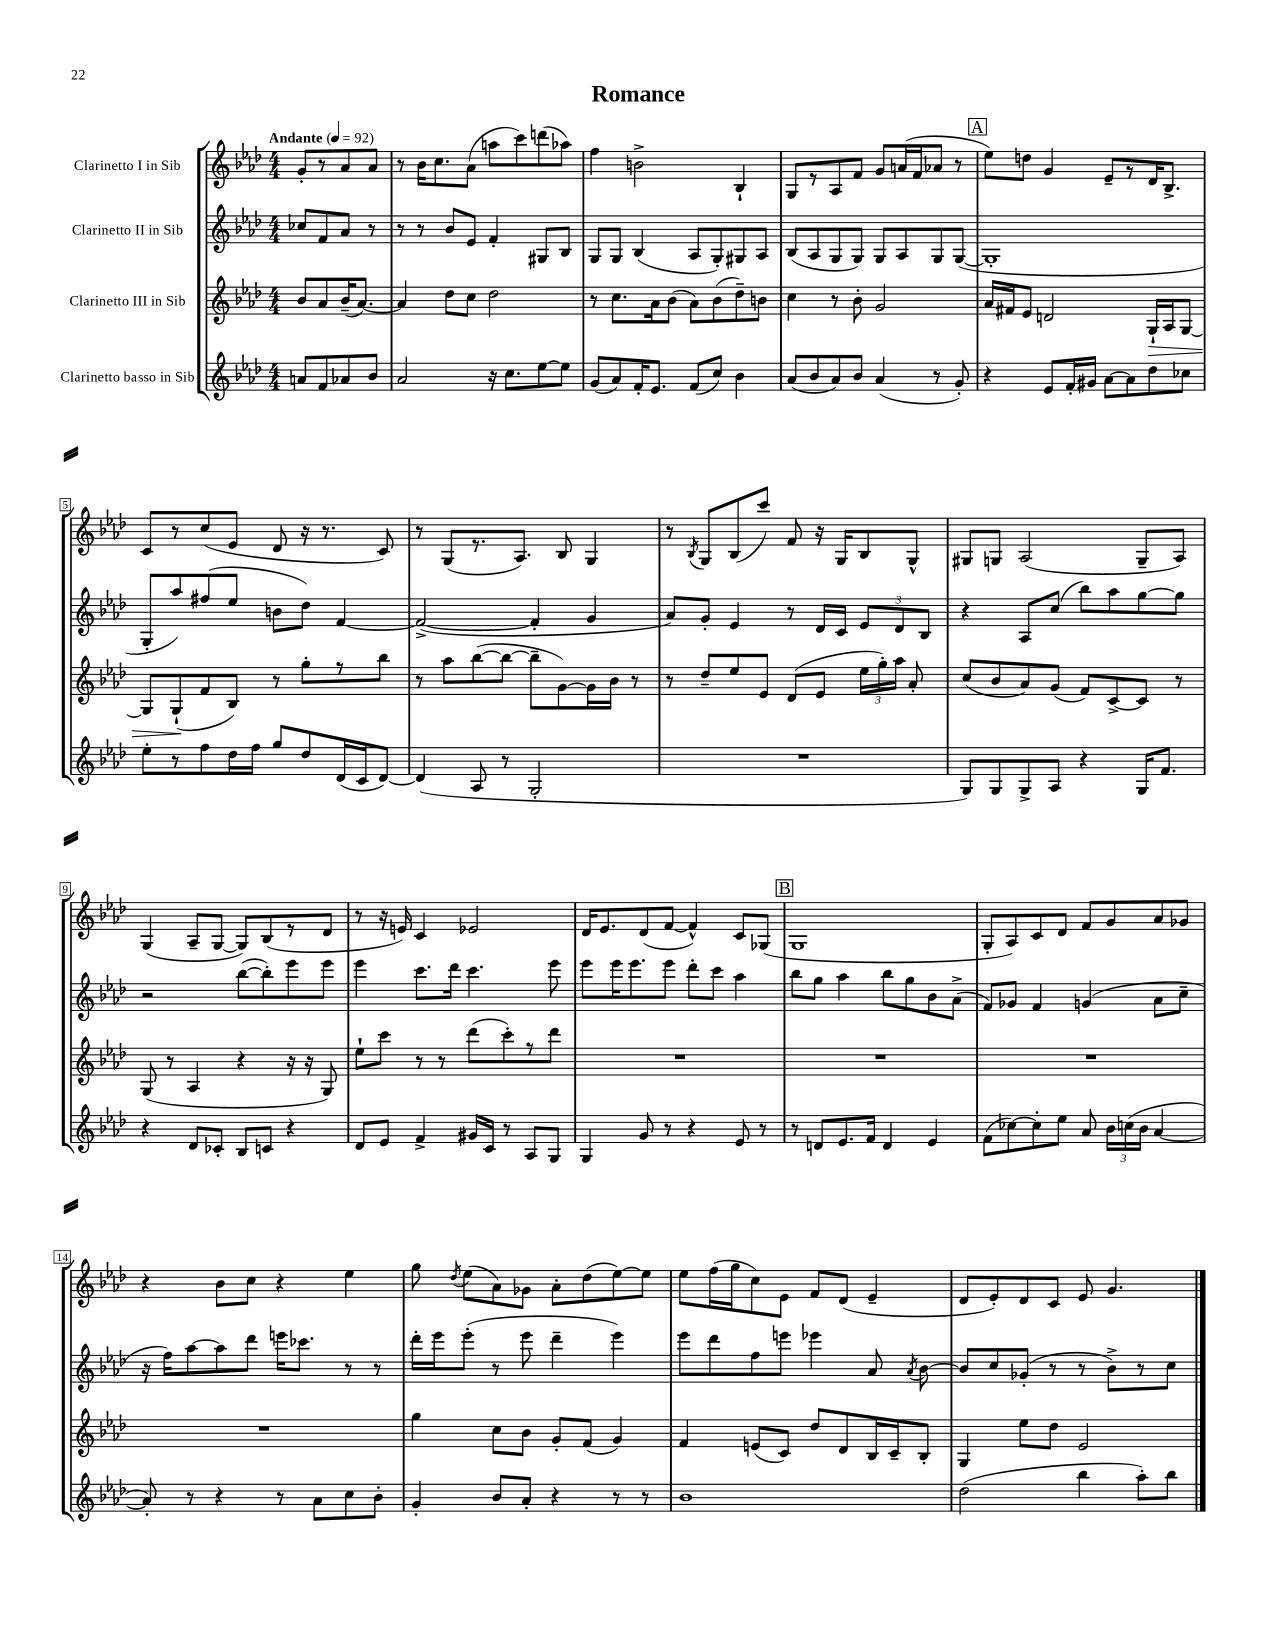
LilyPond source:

\header { title = "Romance" }
<<
\new StaffGroup <<
\new Staff = "s0" \with { instrumentName = "Clarinetto I in Sib" } {
    \clef treble \key aes \major \numericTimeSignature \time 4/4 \partial 2 \tempo "Andante" 4 = 92
    \autoBeamOff g'8[-. r8 aes'8 aes'8] |
    r8 bes'16[ c''8. aes'8]( a''8[ c'''8) d'''8( aes''8]) |
    f''4 b'2-> bes4-! |
    g8[ r8 aes8 f'8] g'8[ a'16( f'16 aes'8] r8 |
    \mark \markup { \box "A" } ees''8[) d''8] g'4 ees'8[-- r8 des'16 bes8.]-> |
    c'8[ r8 c''8( ees'8] des'8 r16 r8. c'8) |
    r8 g8[( r8. aes8.]) bes8 g4 |
    r8 \acciaccatura { bes8 } g8[ bes8( c'''8]) f'8 r16 g16[ bes8 g8]-^ |
    gis8[ g8] aes2( g8[-- aes8]) |
    g4( aes8[-- g8]~ g8[) bes8( r8 des'8] |
    r8 r16 e'16) c'4 ees'2 |
    des'16[ ees'8. des'8( f'8]~ f'4-^) c'8[ ges8]( |
    \mark \markup { \box "B" } g1 |
    g8[-. aes8) c'8 des'8] f'8[ g'8 aes'8 ges'8] |
    r4 bes'8[ c''8] r4 ees''4 |
    g''8 \acciaccatura { des''8 } ees''8[( aes'8) ges'8] aes'8[-. des''8( ees''8~) ees''8] |
    ees''8[ f''16( g''16 c''8) ees'8] f'8[ des'8]( ees'4-- |
    des'8[ ees'8-.) des'8 c'8] ees'8 g'4. \bar "|." |
}
\new Staff = "s1" \with { instrumentName = "Clarinetto II in Sib" } {
    \clef treble \key aes \major \numericTimeSignature \time 4/4 \partial 2
    \autoBeamOff ces''8[ f'8 aes'8] r8 |
    r8 r8 bes'8[ ees'8] f'4-. gis8[ bes8] |
    g8[ g8] bes4( aes8[ g8-.) gis8 aes8] |
    bes8[( aes8 g8 g8]) g8[ aes8 g8 g8]~( |
    \mark \markup { \box "A" } g1-. |
    g8[-. aes''8) fis''8( ees''8] b'8[ des''8]) f'4~ |
    f'2~->( f'4-. g'4 |
    aes'8[) g'8]-. ees'4 r8 des'16[ c'16] \tuplet 3/2 { ees'8[ des'8 bes8] } |
    r4 aes8[ c''8]( bes''8[) aes''8 g''8~ g''8] |
    r2 bes''8[~( bes''8-.) ees'''8 ees'''8] |
    ees'''4 c'''8.[ des'''16] c'''4. ees'''8 |
    ees'''8[ ees'''16 ees'''8. ees'''8] des'''8[-. c'''8] aes''4 |
    \mark \markup { \box "B" } bes''8[ g''8] aes''4 bes''8[ g''8 bes'8 aes'8]->( |
    f'8[) ges'8] f'4 g'4( aes'8[ c''8]-- |
    r16 f''16[) aes''8~ aes''8 des'''8] e'''16[ ces'''8.] r8 r8 |
    des'''16[-. ees'''16 ees'''8]-.( r8 ees'''8 des'''4-- ees'''4) |
    ees'''8[ des'''8 f''8 e'''8] ees'''4 aes'8 \acciaccatura { aes'8 } bes'8~ |
    bes'8[ c''8 ges'8]-.( r8 r8 bes'8[->) r8 c''8] \bar "|." |
}
\new Staff = "s2" \with { instrumentName = "Clarinetto III in Sib" } {
    \clef treble \key aes \major \numericTimeSignature \time 4/4 \partial 2
    \autoBeamOff bes'8[ aes'8 bes'16--( aes'8.]~) |
    aes'4 des''8[ c''8] des''2 |
    r8 c''8.[ aes'16 bes'8]( aes'8[) bes'8( des''8--) b'8] |
    c''4 r8 bes'8-. g'2 |
    \mark \markup { \box "A" } aes'16[ fis'16 ees'8] d'2 g16[-!\> aes16 g8]~ |
    g8[ g8-!\!( f'8 bes8]) r8 g''8[-. r8 bes''8] |
    r8 aes''8[ bes''8~( bes''8]~ bes''8[-- g'8~) g'16 bes'16] r8 |
    r8 des''8[-- ees''8 ees'8] des'8[( ees'8] \tuplet 3/2 { ees''16[ g''16-.) aes''16] } aes'8-. |
    c''8[( bes'8 aes'8) g'8]( f'8[) c'8~-> c'8] r8 |
    g8( r8 aes4 r4 r16 r16 g8) |
    ees''8[-! c'''8] r8 r8 des'''8[( c'''8-.) r8 des'''8] |
    R1 |
    \mark \markup { \box "B" } R1 |
    R1 |
    R1 |
    g''4 c''8[ bes'8] g'8[-. f'8]( g'4) |
    f'4 e'8[( c'8]) des''8[ des'8 bes16 c'16-- bes8]-. |
    g4 ees''8[ des''8] ees'2 \bar "|." |
}
\new Staff = "s3" \with { instrumentName = "Clarinetto basso in Sib" } {
    \clef treble \key aes \major \numericTimeSignature \time 4/4 \partial 2
    \autoBeamOff a'8[ f'8 aes'8 bes'8] |
    aes'2 r16 c''8.[ ees''8~ ees''8] |
    g'8[( aes'8) f'16-. ees'8.] f'8[( c''8]) bes'4 |
    aes'8[( bes'8 aes'8) bes'8] aes'4( r8 g'8-.) |
    \mark \markup { \box "A" } r4 ees'8[ f'16-. gis'16] aes'8[~ aes'8 des''8 ces''8] |
    ees''8[-. r8 f''8 des''16 f''16] g''8[ des''8 des'16( c'16 des'8]~) |
    des'4( aes8 r8 g2-. |
    R1 |
    g8[) g8 g8-> aes8] r4 g16[ f'8.] |
    r4 des'8[ ces'8]-. bes8[ c'8] r4 |
    des'8[ ees'8] f'4-> gis'16[ c'16] r8 aes8[ g8] |
    g4 g'8 r8 r4 ees'8 r8 |
    \mark \markup { \box "B" } r8 d'8[ ees'8. f'16] d'4 ees'4 |
    f'8[( ces''8~) ces''8-. ees''8] aes'8 \tuplet 3/2 { bes'16[ c''16( bes'16] } aes'4~ |
    aes'8-.) r8 r4 r8 aes'8[ c''8 bes'8]-. |
    g'4-. bes'8[ aes'8]-. r4 r8 r8 |
    bes'1 |
    des''2( bes''4 aes''8[-.) bes''8] \bar "|." |
}
>>
>>
\layout { \context { \Score \override BarNumber.stencil = #(make-stencil-boxer 0.1 0.3 ly:text-interface::print) } }
